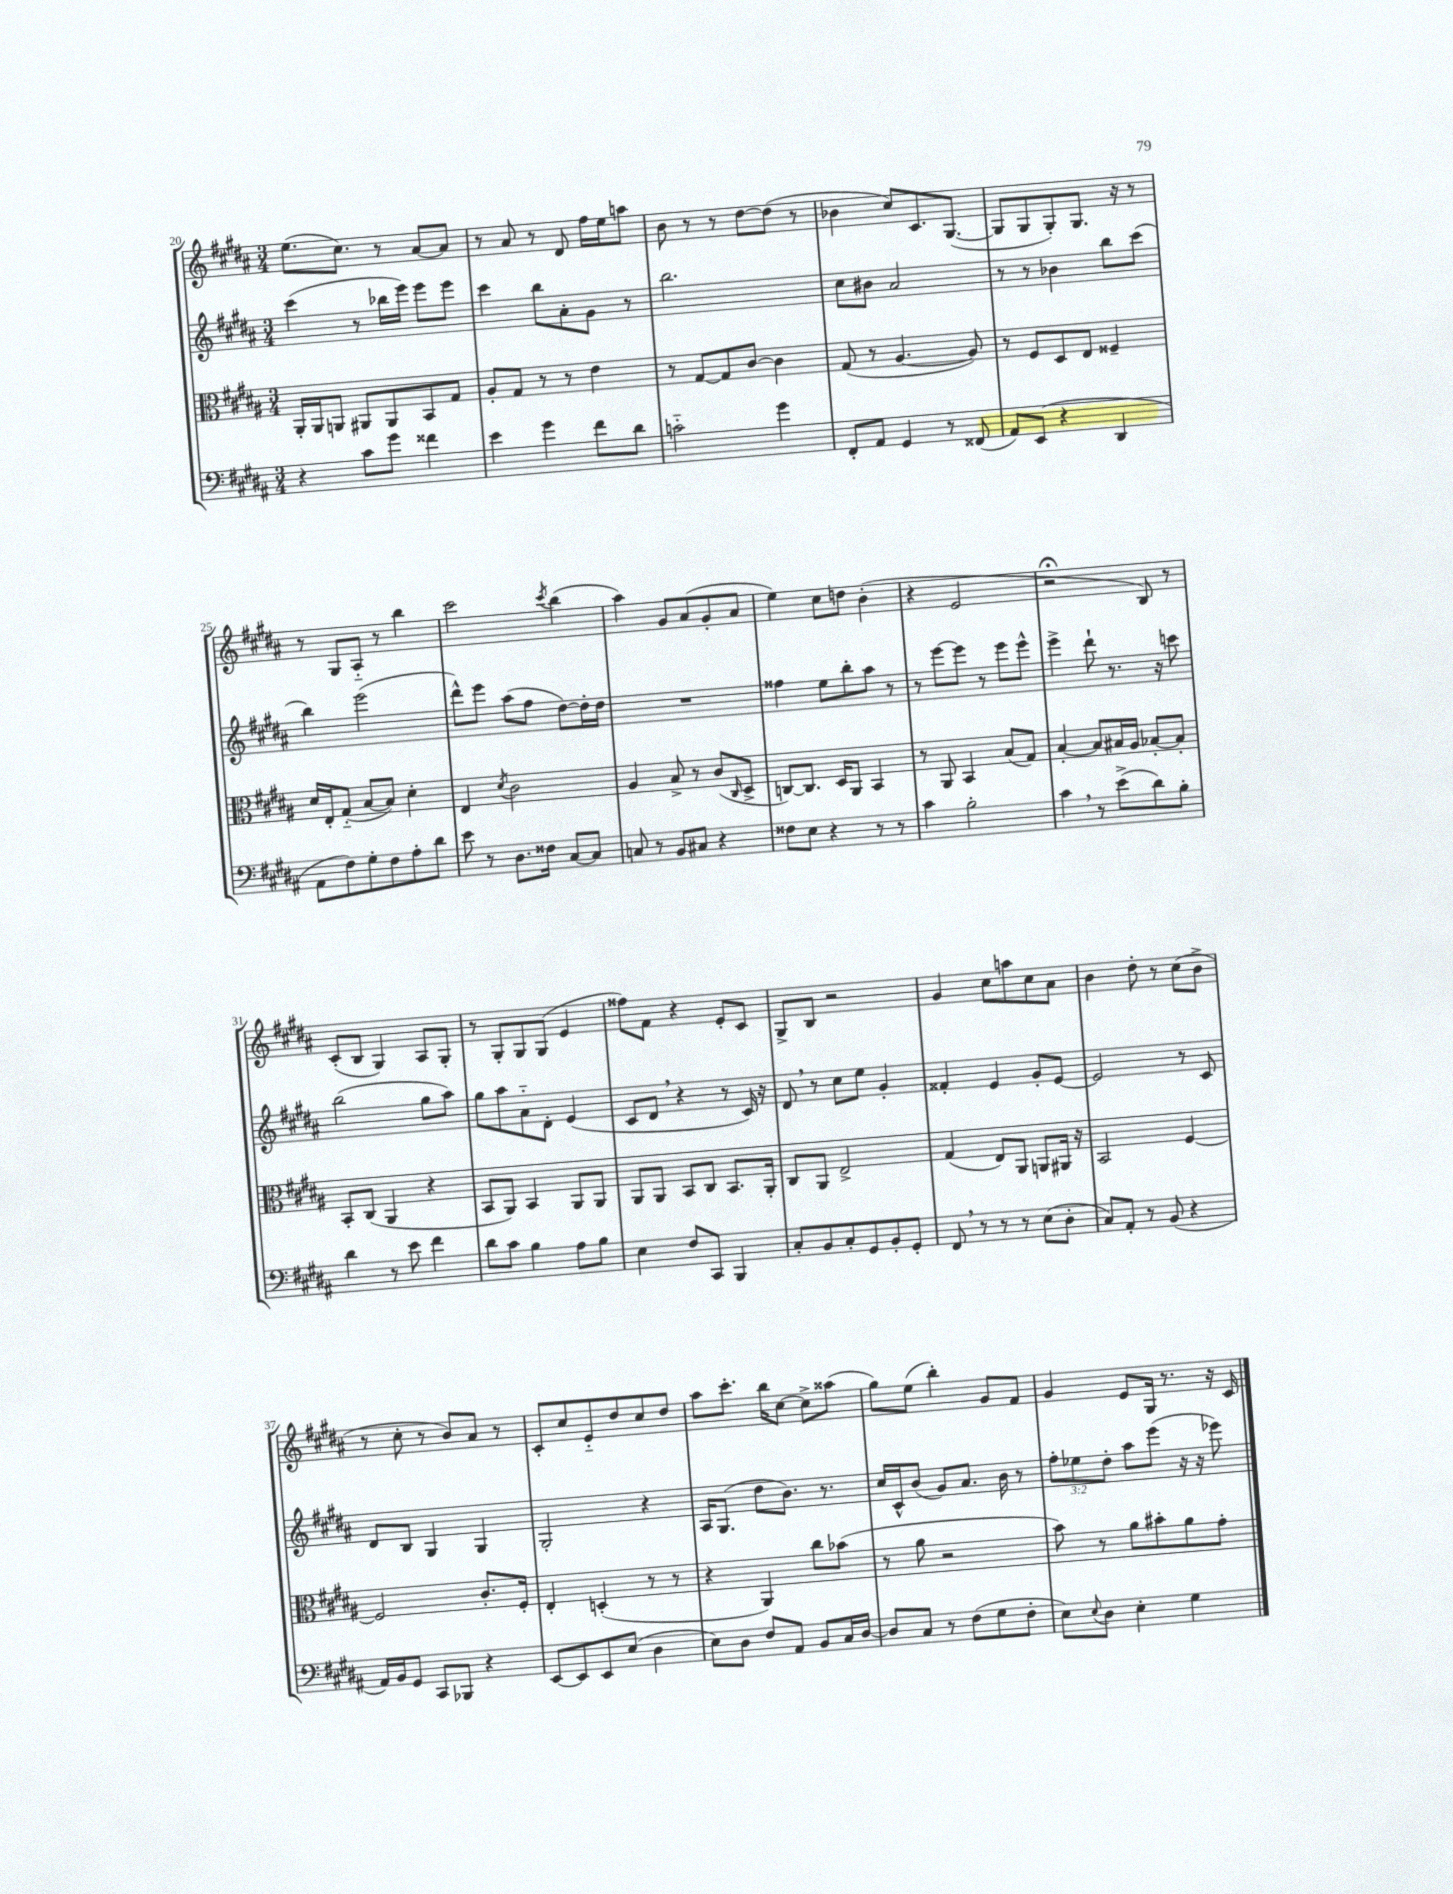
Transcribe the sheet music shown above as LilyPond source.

<<
\new StaffGroup <<
\new Staff = "s0" {
    \clef treble \key b \major \numericTimeSignature \time 3/4
    e''8.( cis''8.) r8 ais'8~ ais'8 |
    r8 ais'8 r8 dis'8 fis''16 e''16 a''8 |
    b'8 r8 r8 dis''8~ dis''8( r8 |
    bes'4 cis''8) cis'8. gis8.~( |
    gis8 gis8 gis8-.) gis8. r16 r8 |
    r8 gis8 ais8-_ r8 b''4 |
    cis'''2 \acciaccatura { cis'''8 } b''4( |
    ais''4) gis'8 ais'8( gis'8-. ais'8 |
    e''4) cis''8 d''8 b'4-.( |
    r4 e'2 |
    r2\fermata b8) r8 |
    cis'8-.( b8 gis4) ais8 gis8-. |
    r8 gis8-. gis8 gis8( e'4 |
    fisis''8) fis'8 r4 e'8-. cis'8 |
    gis8-> b8 r2 |
    gis'4 cis''8 a''8 cis''8 ais'8 |
    b'4 dis''8-. r8 cis''8( b'8-> |
    r8 cis''8-. r8 b'8) ais'8 r8 |
    cis'8-. cis''8 e'8-_ dis''8 cis''8 dis''8 |
    ais''8 cis'''8.-. b''16 cis''8~ cis''8-> aisis''8( |
    gis''8) e''8( b''4-.) gis'8 fis'8 |
    gis'4 e'8 gis16 r8. r16 cis'16 \bar "|." |
}
\new Staff = "s1" {
    \clef treble \key b \major \numericTimeSignature \time 3/4 \override Staff.TupletNumber.text = #tuplet-number::calc-fraction-text
    cis'''4( r8 bes''16 e'''16) e'''8 e'''8 |
    cis'''4 b''8 ais'8-. gis'8 r8 |
    b''2. |
    cis''8 bis'8 ais'2 |
    r8 r8 bes'4 b''8 cis'''8( |
    b''4) e'''2( |
    dis'''8-^) e'''8 ais''8( fis''8 dis''8~) dis''16-. dis''16 |
    R2. |
    fisis''4 e''8 b''8-. ais''8 r8 |
    r8 e'''8~ e'''8 r8 e'''8 e'''8-^ |
    e'''4-> dis'''8-! r8. r16 c'''8 |
    b''2( gis''8 ais''8) |
    gis''8 ais''8 ais'8-_ dis'8-. e'4( |
    cis'8 dis'8 \breathe r4 r8 cis'16) r16 |
    dis'8 \breathe r8 cis''8 e''8 gis'4-. |
    fisis'4-. e'4 gis'8-. e'8~ |
    e'2 r8 cis'8 |
    dis'8 b8 gis4 gis4 |
    gis2-. r4 |
    ais16 gis8.( dis''8 b'8.) r8. |
    cis''16 cis'16-^ b'8( gis'8) ais'8. b'16 r8 |
    \tuplet 3/2 { fis''8-. ees''8 dis''8-. } ais''8 e'''8( r16 r16 ees'''8) \bar "|." |
}
\new Staff = "s2" {
    \clef alto \key b \major \numericTimeSignature \time 3/4
    ais,16-. ais,16 a,8 ais,8 ais,8 b,8 gis8 |
    ais8-. gis8 r8 r8 e'4 |
    r8 gis8~ gis8 cis'8~ cis'4 |
    gis8( r8 ais4.~ ais8) |
    r8 fis8 dis8 e8 fisis4-- |
    dis'16 e16-. gis8-_( b8~ b8) dis'4-. |
    e4 \acciaccatura { dis'8 } cis'2 |
    ais4 b8-> r8 cis'8( \grace { cis16 } dis8-> |
    c8~) c8. dis16 ais,8 b,4 |
    r8 ais,8 b,4 b8( gis8) |
    b4~-. b8 bis16 ais16 bes8~-. bes8-. |
    b,8-. cis8( ais,4 r4 |
    b,8 ais,8) b,4 ais,8 ais,8 |
    ais,8 ais,8 b,8 cis8 b,8. ais,16-. |
    cis8 ais,8 e2-> |
    gis4( e8) ais,8 a,8 ais,16 r16 |
    b,2 fis4~ |
    fis2 cis'8.-. fis16-. |
    e4-. d4-.( r8 r8 |
    r4 ais,4) cis''8 bes'8( |
    r8 ais'8 r2 |
    b'8) r8 ais'8 bis'8-. ais'8 gis'8-. \bar "|." |
}
\new Staff = "s3" {
    \clef bass \key b \major \numericTimeSignature \time 3/4
    r4 cis'8 gis'8 fisis'4 |
    e'4 gis'4 fis'8 dis'8 |
    c'2-_ gis'4 |
    fis,8-. ais,8 gis,4 r8 fisis,8( |
    ais,8) e,8( r4 dis,4 |
    ais,8 fis8) gis8-. fis8 ais8-. dis'8 |
    e'8 r8 dis8. fisis16 cis8~ cis8 |
    c8 r8 b,8 cis8 r4 |
    fisis8 e8 r4 r8 r8 |
    cis'4 b2-. |
    cis'4 \breathe r8 e'8->( dis'8) b8-. |
    dis'4 r8 e'8 fis'4 |
    dis'8 cis'8 b4 ais8 b8 |
    e4 fis8 cis,8 b,,4 |
    cis8-. b,8 cis8-. gis,8 b,8-. gis,8-. |
    fis,8 \breathe r8 r8 r8 e8( dis8-. |
    cis8) ais,8-. r8 b,8( r4 |
    ais,16) b,16 gis,8 cis,8 bes,,8 r4 |
    e,8~ e,8 e,8 e8( dis4 |
    e8) dis8 fis8 ais,8 b,8 cis16 dis16~ |
    dis8 cis8 r8 fis8( gis8 fis8-. |
    e8) \appoggiatura { e8 } dis8 e4-. gis4 \bar "|." |
}
>>
>>
\layout { \context { \Score currentBarNumber = #20 } }
